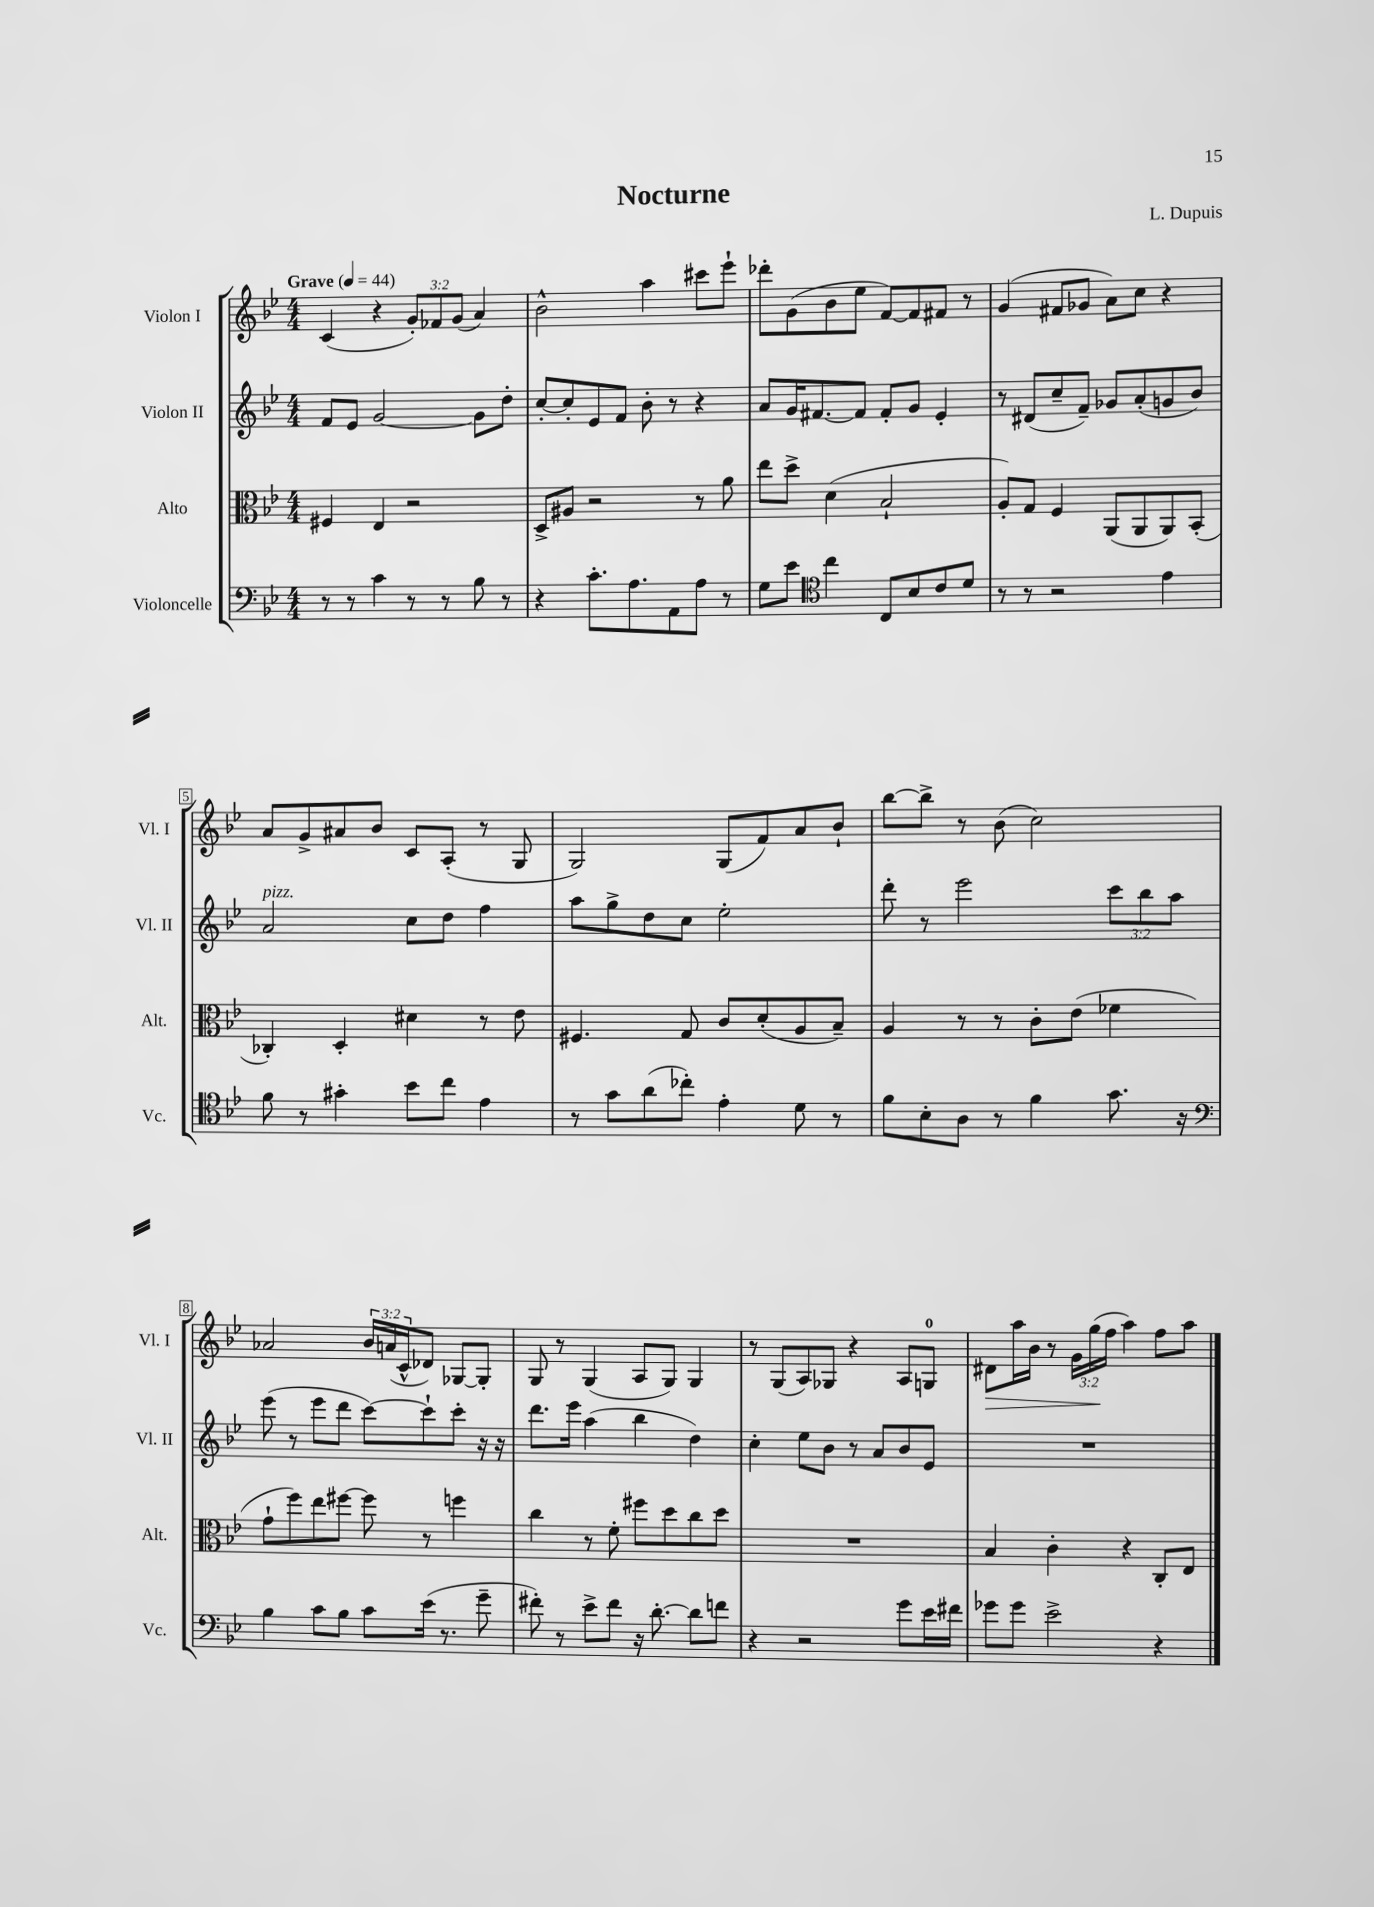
\header { title = "Nocturne" composer = "L. Dupuis" }
<<
\new StaffGroup <<
\new Staff = "s0" \with { instrumentName = "Violon I" shortInstrumentName = "Vl. I" } {
    \clef treble \key bes \major \numericTimeSignature \time 4/4 \override Staff.TupletNumber.text = #tuplet-number::calc-fraction-text \tempo "Grave" 4 = 44
    c'4( r4 \tuplet 3/2 { g'8-.) fes'8 g'8( } a'4) |
    bes'2-^ a''4 cis'''8 ees'''8-! |
    des'''8-. g'8( bes'8 ees''8 f'8~) f'8 fis'8 r8 |
    g'4( fis'8 ges'8 a'8) c''8 r4 |
    a'8 g'8-> ais'8 bes'8 c'8 a8-.( r8 g8 |
    g2) g8( f'8) a'8 bes'8-! |
    bes''8~ bes''8-> r8 bes'8( c''2) |
    aes'2 \tuplet 3/2 { bes'16 a'16( c'16-^ } des'8) ges8~ ges8-. |
    g8 r8 g4( a8 g8) g4 |
    r8 g8( a8) ges8 r4 a8 g8-0 |
    dis'8\> a''16 bes'16 r8 \tuplet 3/2 { g'16 g''16\!( f''16 } a''4) f''8 a''8 \bar "|." |
}
\new Staff = "s1" \with { instrumentName = "Violon II" shortInstrumentName = "Vl. II" } {
    \clef treble \key bes \major \numericTimeSignature \time 4/4 \override Staff.TupletNumber.text = #tuplet-number::calc-fraction-text
    f'8 ees'8 g'2~ g'8 d''8-. |
    c''8~-. c''8-. ees'8 f'8 bes'8-. r8 r4 |
    a'8 g'16 fis'8.~ fis'8 fis'8-. g'8 ees'4-. |
    r8 dis'8( c''8-- f'8--) ges'8 a'8-.( g'8 bes'8) |
    a'2^\markup { \italic "pizz." } c''8 d''8 f''4 |
    a''8 g''8-> d''8 c''8 ees''2-. |
    d'''8-. r8 ees'''2 \tuplet 3/2 { c'''8 bes''8 a''8 } |
    ees'''8( r8 ees'''8 d'''8 c'''8~) c'''8-! c'''8-. r16 r16 |
    d'''8. ees'''16 a''4( bes''4 d''4) |
    c''4-. ees''8 bes'8 r8 a'8 bes'8 ees'8 |
    R1 \bar "|." |
}
\new Staff = "s2" \with { instrumentName = "Alto" shortInstrumentName = "Alt." } {
    \clef alto \key bes \major \numericTimeSignature \time 4/4
    fis4 ees4 r2 |
    d8-> ais8 r2 r8 a'8 |
    ees''8 d''8-> d'4( bes2-! |
    a8-.) g8 f4 a,8( a,8 a,8) bes,8-.( |
    ces4-.) d4-. dis'4 r8 ees'8 |
    fis4. g8 c'8 d'8-.( a8 bes8--) |
    a4 r8 r8 c'8-. ees'8( fes'4 |
    g'8-! f''8) ees''8 fis''8~ fis''8 r8 f''4 |
    c''4 r8 f'8-. fis''8 d''8 c''8 d''8 |
    R1 |
    bes4 c'4-. r4 c8-. ees8 \bar "|." |
}
\new Staff = "s3" \with { instrumentName = "Violoncelle" shortInstrumentName = "Vc." } {
    \clef bass \key bes \major \numericTimeSignature \time 4/4
    r8 r8 c'4 r8 r8 bes8 r8 |
    r4 c'8.-. a8. a,8 a8 r8 |
    g8 ees'8 \clef tenor c''4 c8 bes8 c'8 d'8 |
    r8 r8 r2 ees'4 |
    f'8 r8 gis'4-. bes'8 c''8 ees'4 |
    r8 g'8 a'8( ces''8-.) ees'4-. d'8 r8 |
    f'8 bes8-. a8 r8 f'4 g'8. r16 |
    \clef bass bes4 c'8 bes8 c'8 ees'16( r8. g'8-- |
    fis'8-.) r8 ees'8-> fis'8 r16 d'8.~-. d'8 f'8 |
    r4 r2 g'8 ees'16 fis'16 |
    ges'8 ges'8 ees'2-> r4 \bar "|." |
}
>>
>>
\layout { \context { \Score \override BarNumber.stencil = #(make-stencil-boxer 0.1 0.3 ly:text-interface::print) } }
